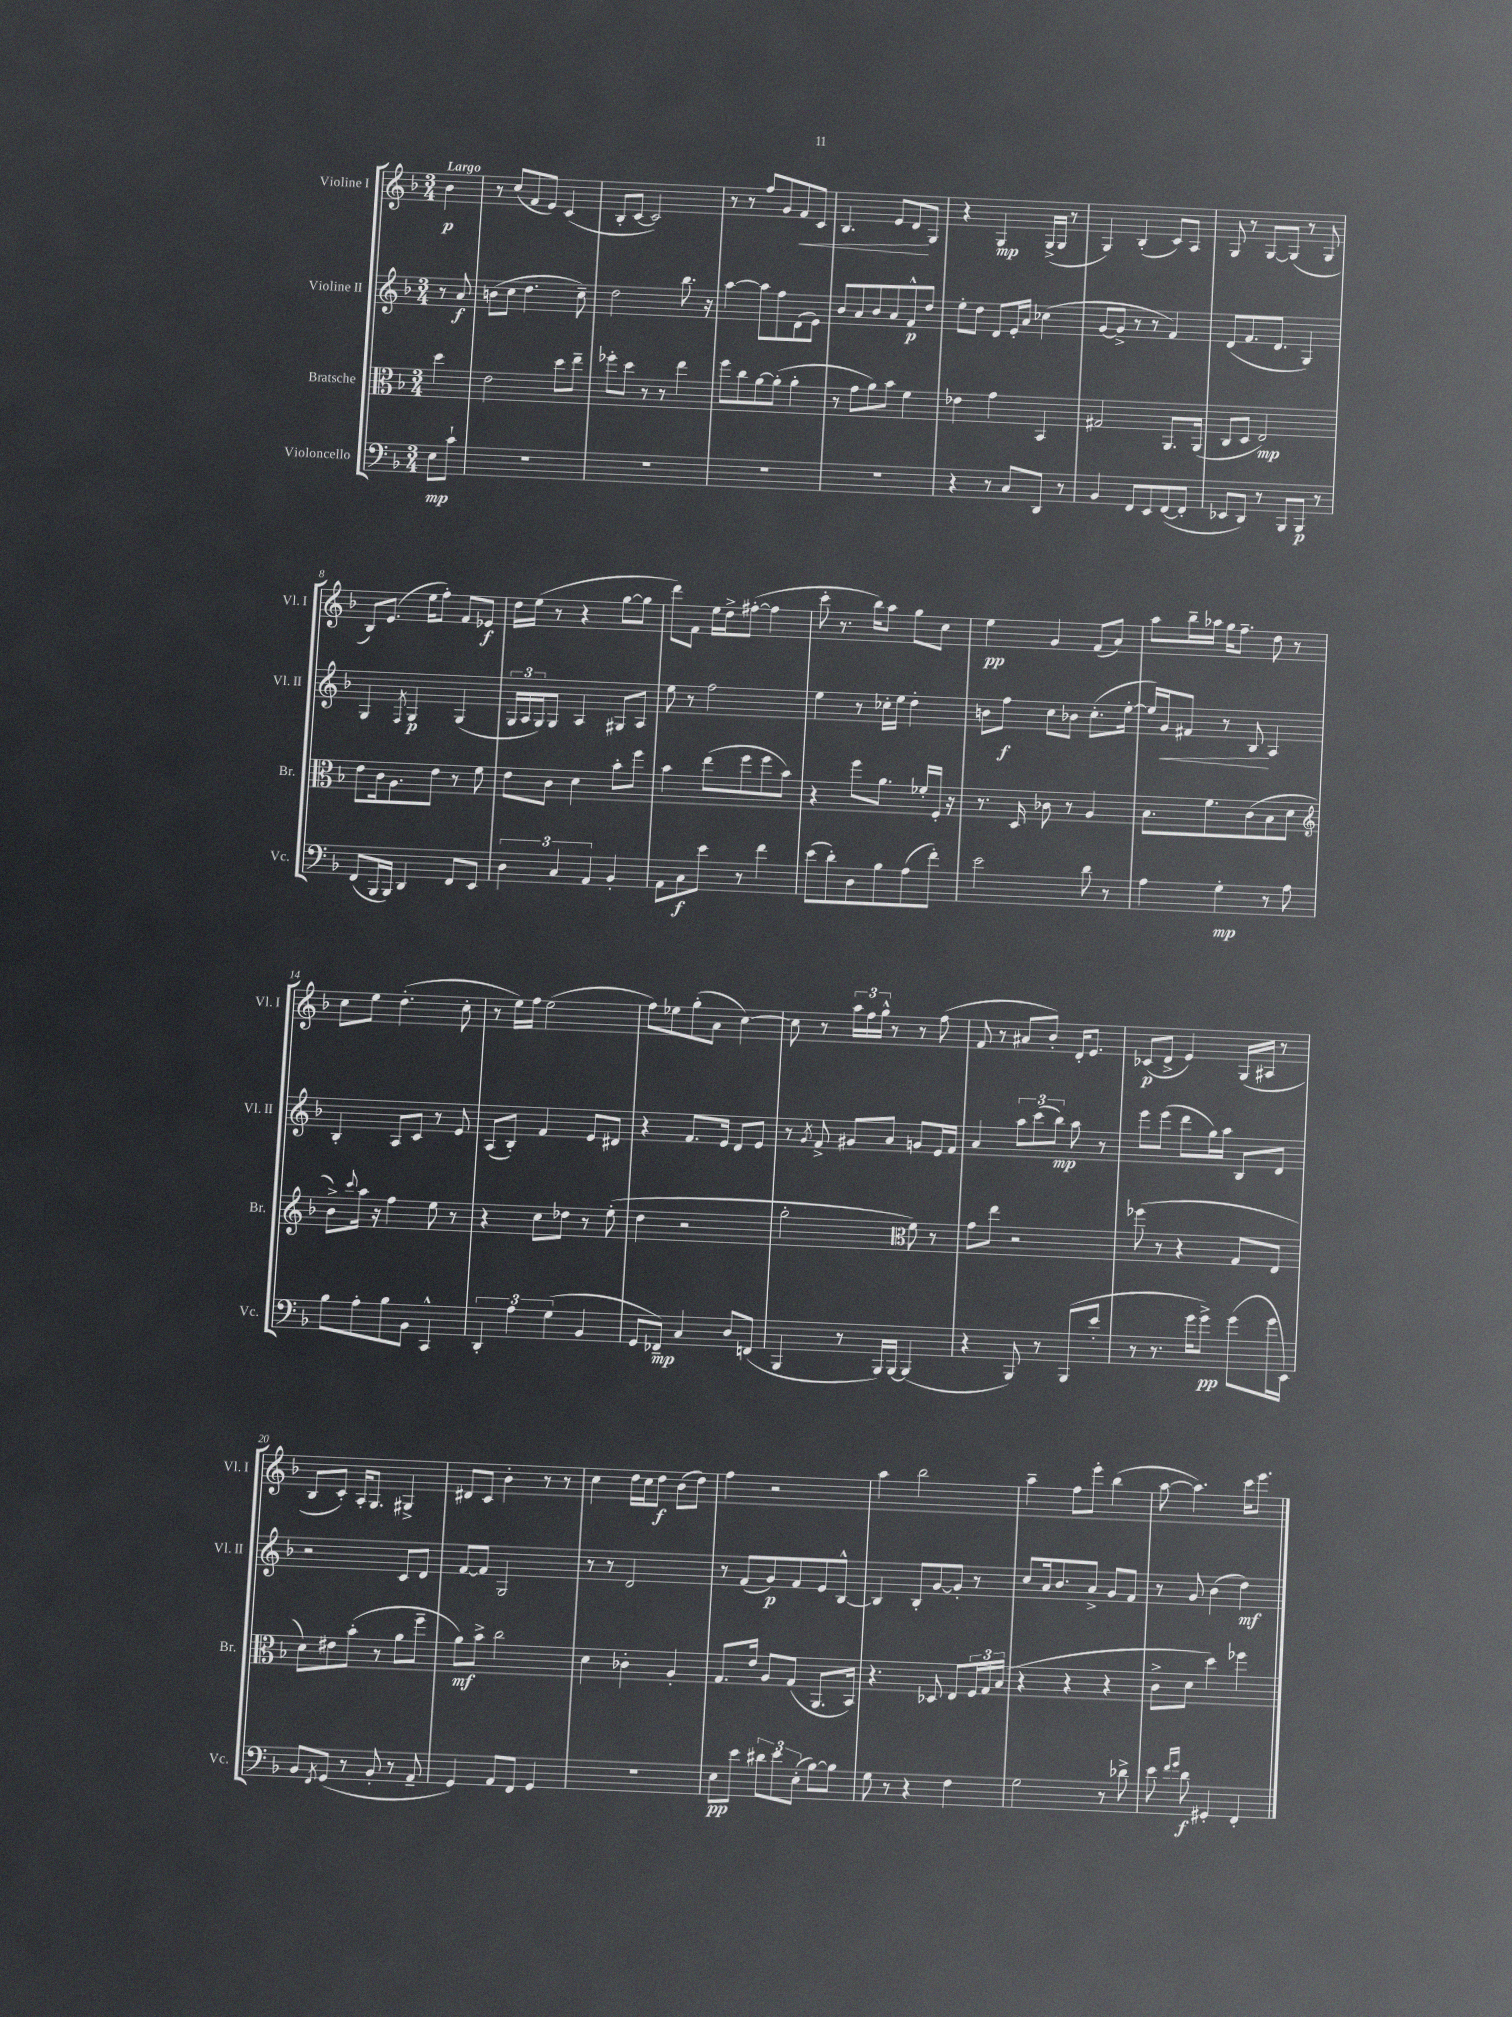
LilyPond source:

<<
\new StaffGroup <<
\new Staff = "s0" \with { instrumentName = "Violine I" shortInstrumentName = "Vl. I" } {
    \clef treble \key f \major \numericTimeSignature \time 3/4 \partial 4 \tempo "Largo"
    bes'4\p |
    r8 c''8( f'8 e'8) c'4( |
    bes8-. c'8~ c'2) |
    r8 r8 f''8 g'8 f'8\< c'8 |
    bes4. e'8 d'8\! g8 |
    r4 g4\mp g16->( g16 r8 |
    g4) bes4-.( c'8) a8 |
    g8 r8 g8~ g8( r8 g8 |
    bes8) e'8.( e''16 f''8-.) f'8 ees'8\f |
    d''16 e''16( r8 r4 g''8~ g''8 |
    d'''8) f'8 e''16 d''16-> fis''8~-.( fis''4 |
    c'''8-. r8. bes''16) a''8 g''8 c''8 |
    e''4\pp g'4 f'8( a'8) |
    a''8 bes''16-- aes''16 g''16 f''8.-- d''8 r8 |
    c''8 e''8 d''4.-.( c''8-. |
    r8 e''16) f''16 e''2( |
    f''8) ees''8 g''8-.( a'8 c''4~) |
    c''8 r8 \tuplet 3/2 { a''16 f''16 g''16-^ } r8 r8 f''8( |
    f'8 r8 ais'8 bes'8-.) d'16-. e'8. |
    ces'8\p( d'8-> e'4) g16( ais16 r8 |
    bes8 c'8-.) a16-. g8. gis4-> |
    dis'8 c'8 bes'4-. r8 r8 |
    c''4 d''16 c''16 d''8\f bes'8( d''8) |
    f''4 r2 |
    a''4 bes''2 |
    a''4-- f''8 e'''8-. bes''4( |
    a''8~ a''4.) c'''16 e'''8. \bar "|." |
}
\new Staff = "s1" \with { instrumentName = "Violine II" shortInstrumentName = "Vl. II" } {
    \clef treble \key f \major \numericTimeSignature \time 3/4 \partial 4
    r8 a'8\f |
    b'8( c''8 d''4. c''8--) |
    d''2 bes''8. r16 |
    a''4~ a''8 f''8 d'8( e'8) |
    bes'8 a'8 bes'8 a'8 f'8-^\p d''8 |
    e''8-. d''8 d'8 e'16-. a'16 ces''4( |
    g'8~ g'8-> r8 r8 f'4) |
    d'8( f'8. d'8. g4) |
    g4 \acciaccatura { f8 } g4\p g4( |
    \tuplet 3/2 { g16 a16 g16) } g8 a4 gis8 a8 |
    e''8 r8 f''2 |
    e''4 r8 ces''16-. e''16 d''4-. |
    b'8 f''8\f c''8 bes'8 c''8.-.( e''16~-. |
    e''16) g'16\< fis'8 r8 bes8\! a4 |
    bes4-. a8 c'8 r8 e'8 |
    a8( bes8-.) f'4 e'8 dis'8 |
    r4 f'8. e'16 d'8 e'8 |
    r8 \acciaccatura { g'8 } f'8-> gis'8 a'8 g'8 e'16 f'16 |
    a'4 \tuplet 3/2 { a''8 c'''8( bes''8\mp) } a''8 r8 |
    e'''8 e'''8( d'''8 g''16) a''16 bes8 d'8 |
    r2 c'8 d'8 |
    f'8~ f'8 g2 |
    r8 r8 d'2 |
    r8 f'8( g'8\p) f'8 e'8 bes8~-^ |
    bes4 bes8-. g'8~ g'8-. r8 |
    c''8 a'16 bes'8. a'8-> g'8 f'8 |
    r8 g'8 bes'4( d''4\mf) \bar "|." |
}
\new Staff = "s2" \with { instrumentName = "Bratsche" shortInstrumentName = "Br." } {
    \clef alto \key f \major \numericTimeSignature \time 3/4 \partial 4
    d''4 |
    e'2 d''8 e''8-- |
    fes''8-. d''8 r8 r8 e''4 |
    f''8 c''8 a'8~ a'8-.( a'4-. |
    r8 g'8 a'8) bes'8 f'4 |
    ees'4 g'4 bes,4 |
    gis2 a,8. a,16( |
    c8 d8 e2\mp) |
    e'8 c'16 a8. e'8 r8 f'8 |
    e'8 c'8 d'4 bes'8-. f''8 |
    bes'4 e''8( f''8 f''8 bes'8) |
    r4 f''8 a'8. fes'16-. f16-. r16 |
    r8. d16 ces'8 r8 a4 |
    bes8. f'8. c'8( bes8 d'8 |
    \clef treble bes'8->) \appoggiatura { c'''8 } a''16 r16 f''4 e''8 r8 |
    r4 c''8 des''8 r8 e''8-.( |
    d''4 r2 |
    g''2-. \clef alto f'8) r8 |
    g'8 e''8 r2 |
    fes''8( r8 r4 g8 e8 |
    d'8) eis'8 bes'8-.( r8 a'8 f''8-- |
    a'8\mf) bes'8-> c''2 |
    d'4 ces'4-. a4-. |
    g8. e'16 a8 g8( a,8. bes,16) |
    r4. des8 e8 \tuplet 3/2 { f16 g16 bes16( } |
    r4 r4 r4 |
    c'8-> d'8 d''4) fes''4 \bar "|." |
}
\new Staff = "s3" \with { instrumentName = "Violoncello" shortInstrumentName = "Vc." } {
    \clef bass \key f \major \numericTimeSignature \time 3/4 \partial 4
    e8\mp c'8-! |
    R2. |
    R2. |
    R2. |
    R2. |
    r4 r8 c8 d,8 r8 |
    bes,4 f,8 e,8 f,8~( f,8-. |
    ees,8 d,8) r8 bes,,8 bes,,8\p r8 |
    f,8( bes,,16 bes,,16) d,4 f,8 e,8 |
    \tuplet 3/2 { d4 c4 a,4 } bes,4-. |
    a,8 c8\f e'8 r8 f'4 |
    e'8( d'8-.) d8 bes8 a8( f'8-.) |
    e'2 d'8 r8 |
    a4 g4-.\mp r8 a8 |
    bes8 a8-. bes8 bes,8 c,4-^ |
    \tuplet 3/2 { d,4-. a4 g4( } bes,4 |
    g,8 fes,8--\mp) c4 d8 f,8( |
    bes,,4 r8 bes,,16) bes,,16~ bes,,4( |
    r4 bes,,8) r8 bes,,8( e'8-. |
    r8 r8. g'16 g'8->\pp) g'8( g'16 e,16) |
    bes,8 \acciaccatura { f,8 } g,8( r8 bes,8-. r8 a,8-- |
    g,4) a,8 f,8 g,4 |
    R2. |
    e8\pp e'8 \tuplet 3/2 { dis'8 e'8 e8-.( } bes8~) bes8 |
    g8 r8 r4 f4 |
    g2 r8 des'8-> |
    e'8 \grace { f'16 g'16 } d'8\f gis,4-. f,4-. \bar "|." |
}
>>
>>
